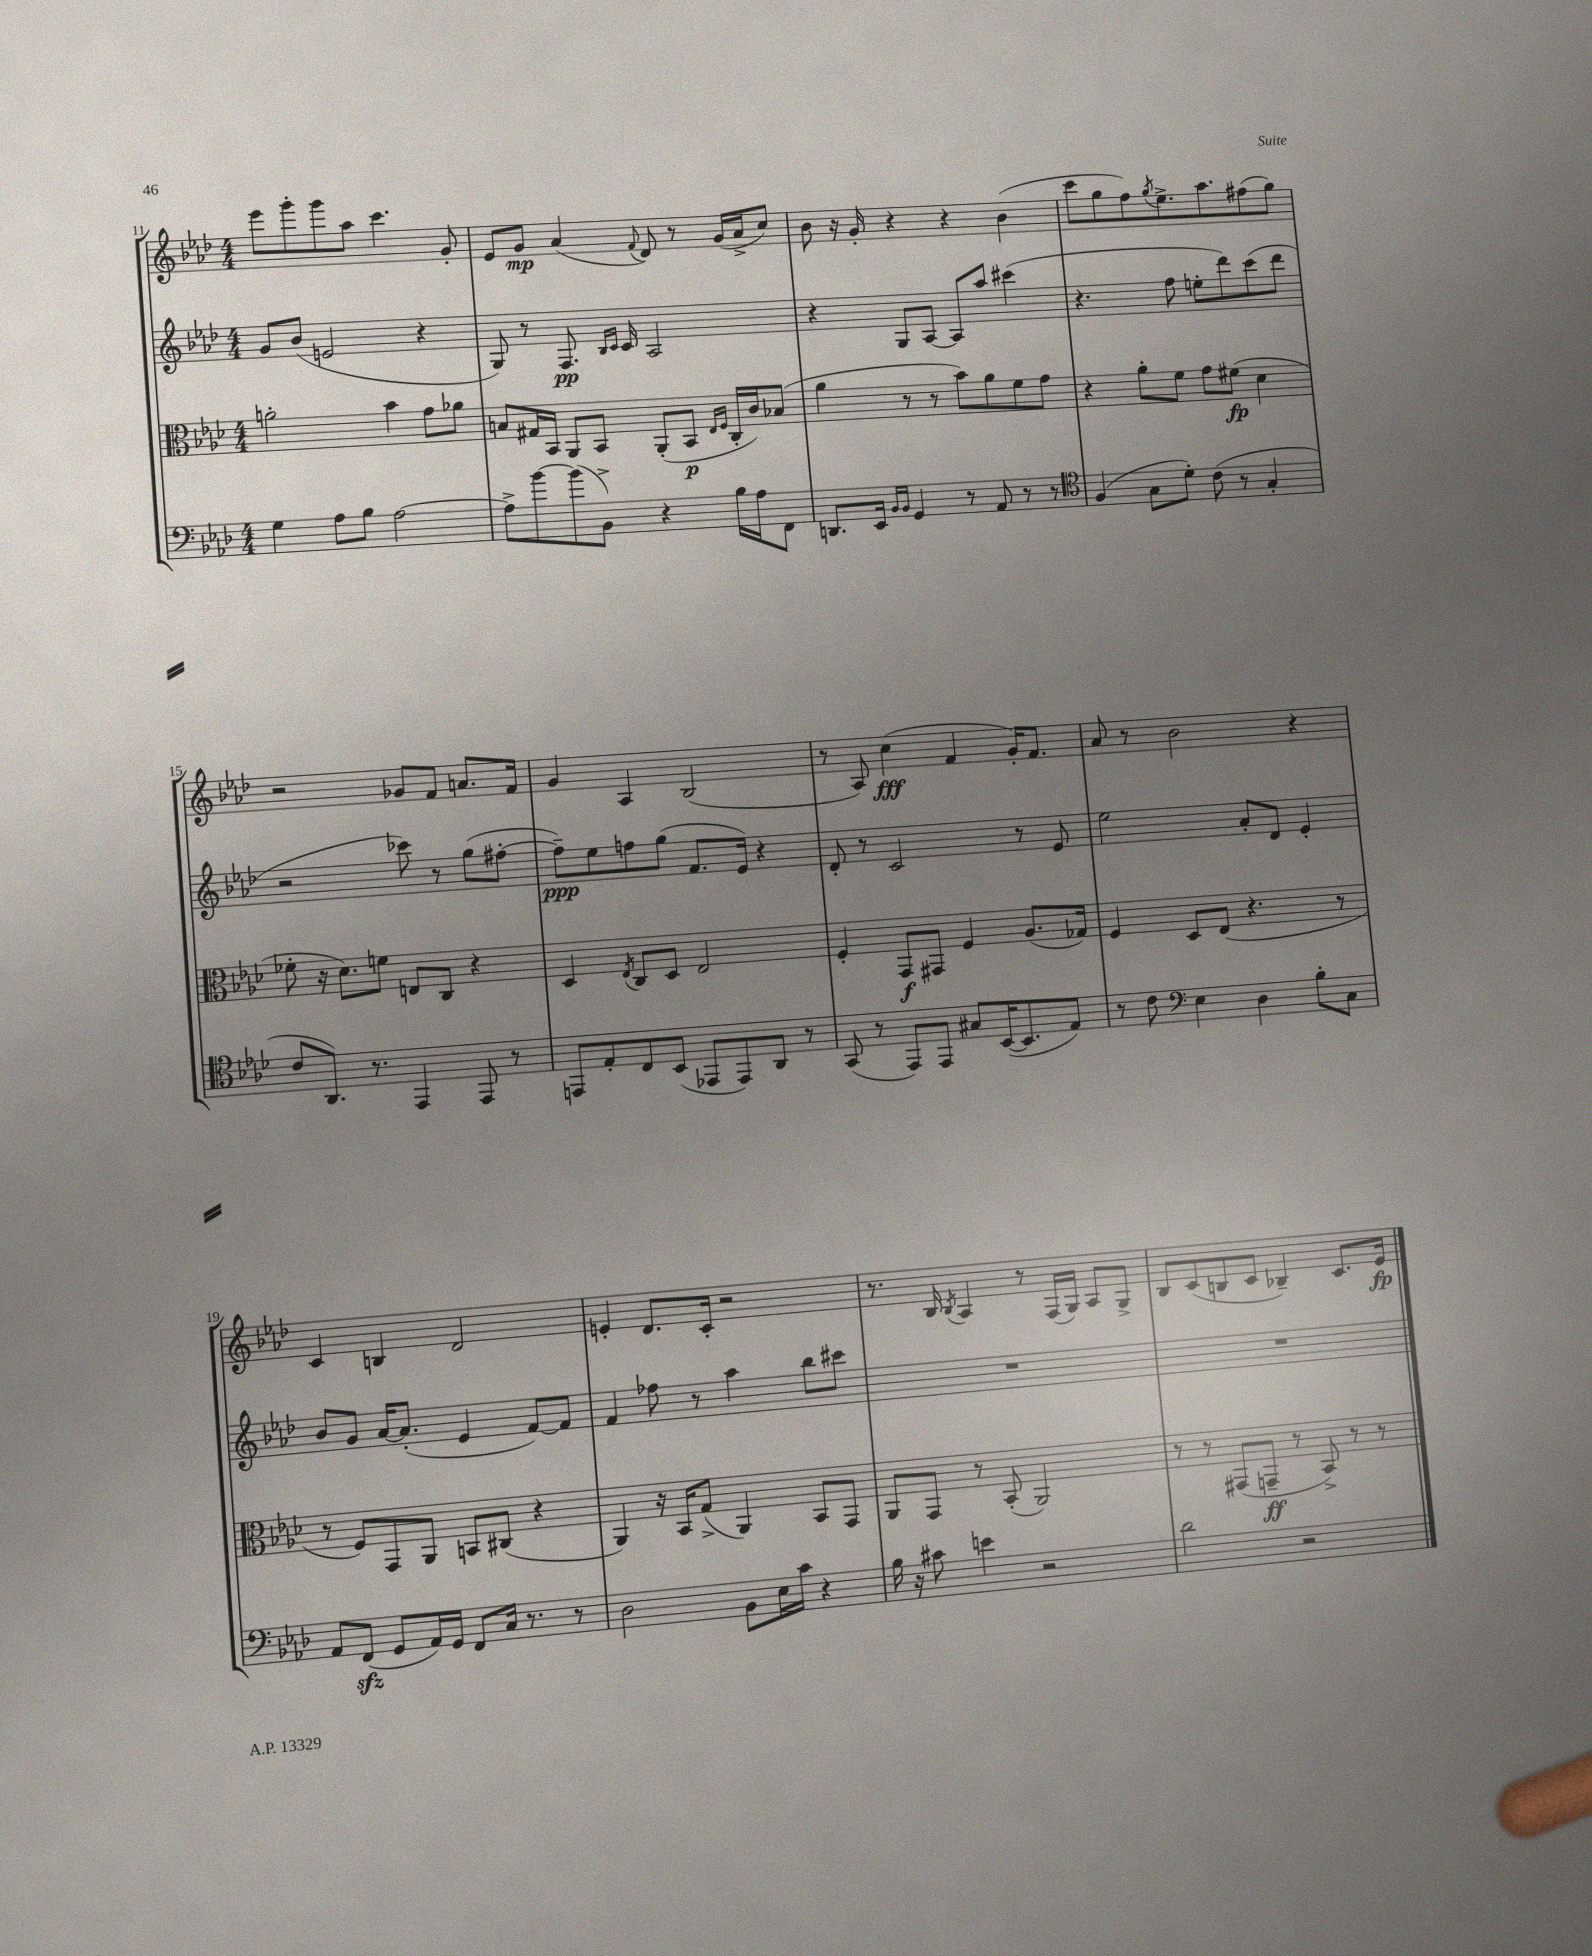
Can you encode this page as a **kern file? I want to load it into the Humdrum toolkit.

**kern	**kern	**dynam	**kern	**dynam	**kern	**dynam
*part4	*part3	*part3	*part2	*part2	*part1	*part1
*staff4	*staff3	*staff3	*staff2	*staff2	*staff1	*staff1
*clefF4	*clefC3	*	*clefG2	*	*clefG2	*
*k[b-e-a-d-]	*k[b-e-a-d-]	*	*k[b-e-a-d-]	*	*k[b-e-a-d-]	*
*M4/4	*M4/4	*	*M4/4	*	*M4/4	*
=11	=11	=11	=11	=11	=11	=11
4G\	2an'\	.	8g/L	.	8eee-\L	.
.	.	.	(8b-/J	.	8ggg'\	.
8A-\L	.	.	2en/	.	8ggg\	.
8B-\J	.	.	.	.	8aa-\J	.
[2A-\	4b-\	.	.	.	4.ccc\	.
.	8g\L	.	4r	.	.	.
.	8a-X\J	.	.	.	8g'/	.
=12	=12	=12	=12	=12	=12	=12
8A-^\L]	8Bn/L	.	8G/)	.	8e-/L	.
[8b-\	16G#X/L	.	8r	.	8g/J	mp
.	16BB-/JJ	.	.	.	.	.
(8b-\]	8AA-/L	.	8.F/	pp	(4a-/	.
8BB-^\J)	8BB-/J	.	.	.	.	.
.	.	.	16qqB-/LL	.	.	.
.	.	.	16qqc/JJ	.	.	.
.	.	.	16c/	.	.	.
.	.	.	.	.	8qqf/	.
4r	(8AA-'/L	.	2A-/	.	8d-/)	.
.	8BB-/J	p	.	.	8r	.
.	16qqE-/LL	.	.	.	.	.
.	16qqF/JJ	.	.	.	.	.
16B-\LL	16C'/LL	.	.	.	(16g/LL	.
16A-\J	16c/J)	.	.	.	16a-^/J	.
8FF\J	(8B-X/J	.	.	.	8cc/J)	.
=13	=13	=13	=13	=13	=13	=13
8.DDn/L	4a-\	.	4r	.	8b-\	.
.	.	.	.	.	16r	.
16EE-/Jk	.	.	.	.	16g'/	.
16qqBB-/LL	.	.	.	.	.	.
16qqBB-/JJ	.	.	.	.	.	.
4GG/	8r	.	8G/L	.	4r	.
.	8r	.	[8A-/J	.	.	.
8r	8b-\L)	.	8A-/L]	.	4r	.
8AA-/	8a-\	.	8aa-/J	.	.	.
8r	8f\	.	(4ccc#X\	.	(4b-\	.
8r	8g\J	.	.	.	.	.
=14	=14	=14	=14	=14	=14	=14
*clefC4	*	*	*	*	*	*
(4F/	4r	.	4.r	.	8ccc\L	.
.	.	.	.	.	8gg\	.
8G\L	8a-'\L	.	.	.	8ff\)	.
.	.	.	.	.	8qgg/	.
8d-'\J)	8f\J	.	8ff\	.	8.ee-^\	.
(8c\	8g\L	.	8een'\L	.	.	.
.	.	.	.	.	8.aa-\	.
8r	(8f#X\J	fp	8ddd-\)	.	.	.
4G'/	4d-\	.	(8ccc\	.	(8ff#X\	.
.	.	.	8ddd-\J	.	8gg\J)	.
!!LO:LB:g=z
=15	=15	=15	=15	=15	=15	=15
8c/L	8f-X'\	.	2r	.	2r	.
8.AA-/J)	16r	.	.	.	.	.
.	8.d-\L)	.	.	.	.	.
8.r	.	.	.	.	.	.
.	8fn\J	.	.	.	.	.
4EE-/	8En/L	.	8ccc-X\)	.	8g-X/L	.
.	8C/J	.	8r	.	8f/J	.
8EE-/	4r	.	(8gg\L	.	8.an/L	.
8r	.	.	[8ff#X'\J	.	.	.
.	.	.	.	.	16f/Jk	.
=16	=16	=16	=16	=16	=16	=16
8EEn/L	4D-/	.	8ff#~\L])	ppp	4g/	.
8E-'/	.	.	8ee-\	.	.	.
.	8qE-/	.	.	.	.	.
8C/	8C/L	.	8ffn\	.	4A-/	.
(8BB-/J	8D-/J	.	(8gg\J	.	.	.
8EE-X/L	2E-/	.	8.f/L	.	(2B-/	.
8EE-/)	.	.	.	.	.	.
.	.	.	16e-/Jk)	.	.	.
8AA-/J	.	.	4r	.	.	.
8r	.	.	.	.	.	.
=17	=17	=17	=17	=17	=17	=17
(8GG/	4F'/	.	8d-'/	.	8r	.
8r	.	.	8r	.	8A-/)	.
8EE-/L)	8GG/L	f	2c/	.	(4cc\	fff
8EE-/J	8GG#X/J	.	.	.	.	.
8G#X/L	4F/	.	.	.	4f/	.
([16BB-/K	.	.	.	.	.	.
8.BB-/]	.	.	.	.	.	.
.	(8.A-/L	.	8r	.	16g'/KL)	.
.	.	.	.	.	8.f/J	.
8E-/J)	.	.	8e-/	.	.	.
.	16G-X/Jk)	.	.	.	.	.
=18	=18	=18	=18	=18	=18	=18
8r	4F/	.	2ee-\	.	8a-/	.
8c\	.	.	.	.	8r	.
*clefF4	*	*	*	*	*	*
4E-\	8D-/L	.	.	.	2b-\	.
.	(8E-/J	.	.	.	.	.
4D-\	4.r	.	8a-'/L	.	.	.
.	.	.	8d-/J	.	.	.
8B-'\L	.	.	4e-'/	.	4r	.
8C\J	8r	.	.	.	.	.
!!LO:LB:g=z
=19	=19	=19	=19	=19	=19	=19
8AA-/L	8r	.	8b-/L	.	4c/	.
(8FFzz/J	8F/L)	.	8g/J	.	.	.
8GG/L	8GG/	.	[16a-/KL	.	4Bn/	.
.	.	.	(8.a-'/J]	.	.	.
16AA-/L)	8AA-/J	.	.	.	.	.
16GG/JJ	.	.	.	.	.	.
8FF/L	8BBn/L	.	4e-/	.	2d-/	.
16C/Jk	(8C#X/J	.	.	.	.	.
8.r	.	.	.	.	.	.
.	4r	.	[8f/L)	.	.	.
8r	.	.	8f/J]	.	.	.
=20	=20	=20	=20	=20	=20	=20
2D-\	4AA-/)	.	4f/	.	4en'/	.
.	16r	.	8ff-X\	.	8.d-/L	.
.	16BB-/KL	.	.	.	.	.
.	(8G^/J	.	8r	.	.	.
.	.	.	.	.	16c'/Jk	.
8BB-\L	4AA-/)	.	4aa-\	.	2r	.
16E-\L	.	.	.	.	.	.
16c\JJ	.	.	.	.	.	.
4r	8BB-/L	.	8bb-\L	.	.	.
.	8GG/J	.	8ccc#X\J	.	.	.
=21	=21	=21	=21	=21	=21	=21
16B-\	8AA-/L	.	1r	.	8.r	.
16r	.	.	.	.	.	.
8c#X\	8GG/J	.	.	.	.	.
.	.	.	.	.	16B-/	.
.	.	.	.	.	8qB-/	.
4en\	8r	.	.	.	4A-/	.
.	(8BB-'/	.	.	.	.	.
2r	2AA-/)	.	.	.	8r	.
.	.	.	.	.	(16F/LL	.
.	.	.	.	.	16G/JJ)	.
.	.	.	.	.	8A-/L	.
.	.	.	.	.	8G^/J	.
=22	=22	=22	=22	=22	=22	=22
2d-\	8r	.	1r	.	8B-/L	.
.	8r	.	.	.	(8c/	.
.	(8GG#X/L	.	.	.	8Bn/	.
.	8GGn~/J	ff	.	.	8c/J	.
2r	8r	.	.	.	4B-X~/)	.
.	8BB-^/)	.	.	.	.	.
.	8r	.	.	.	8.c/L	.
.	8r	.	.	.	.	.
.	.	.	.	.	16e-/Jk	fp
==	==	==	==	==	==	==
*-	*-	*-	*-	*-	*-	*-
